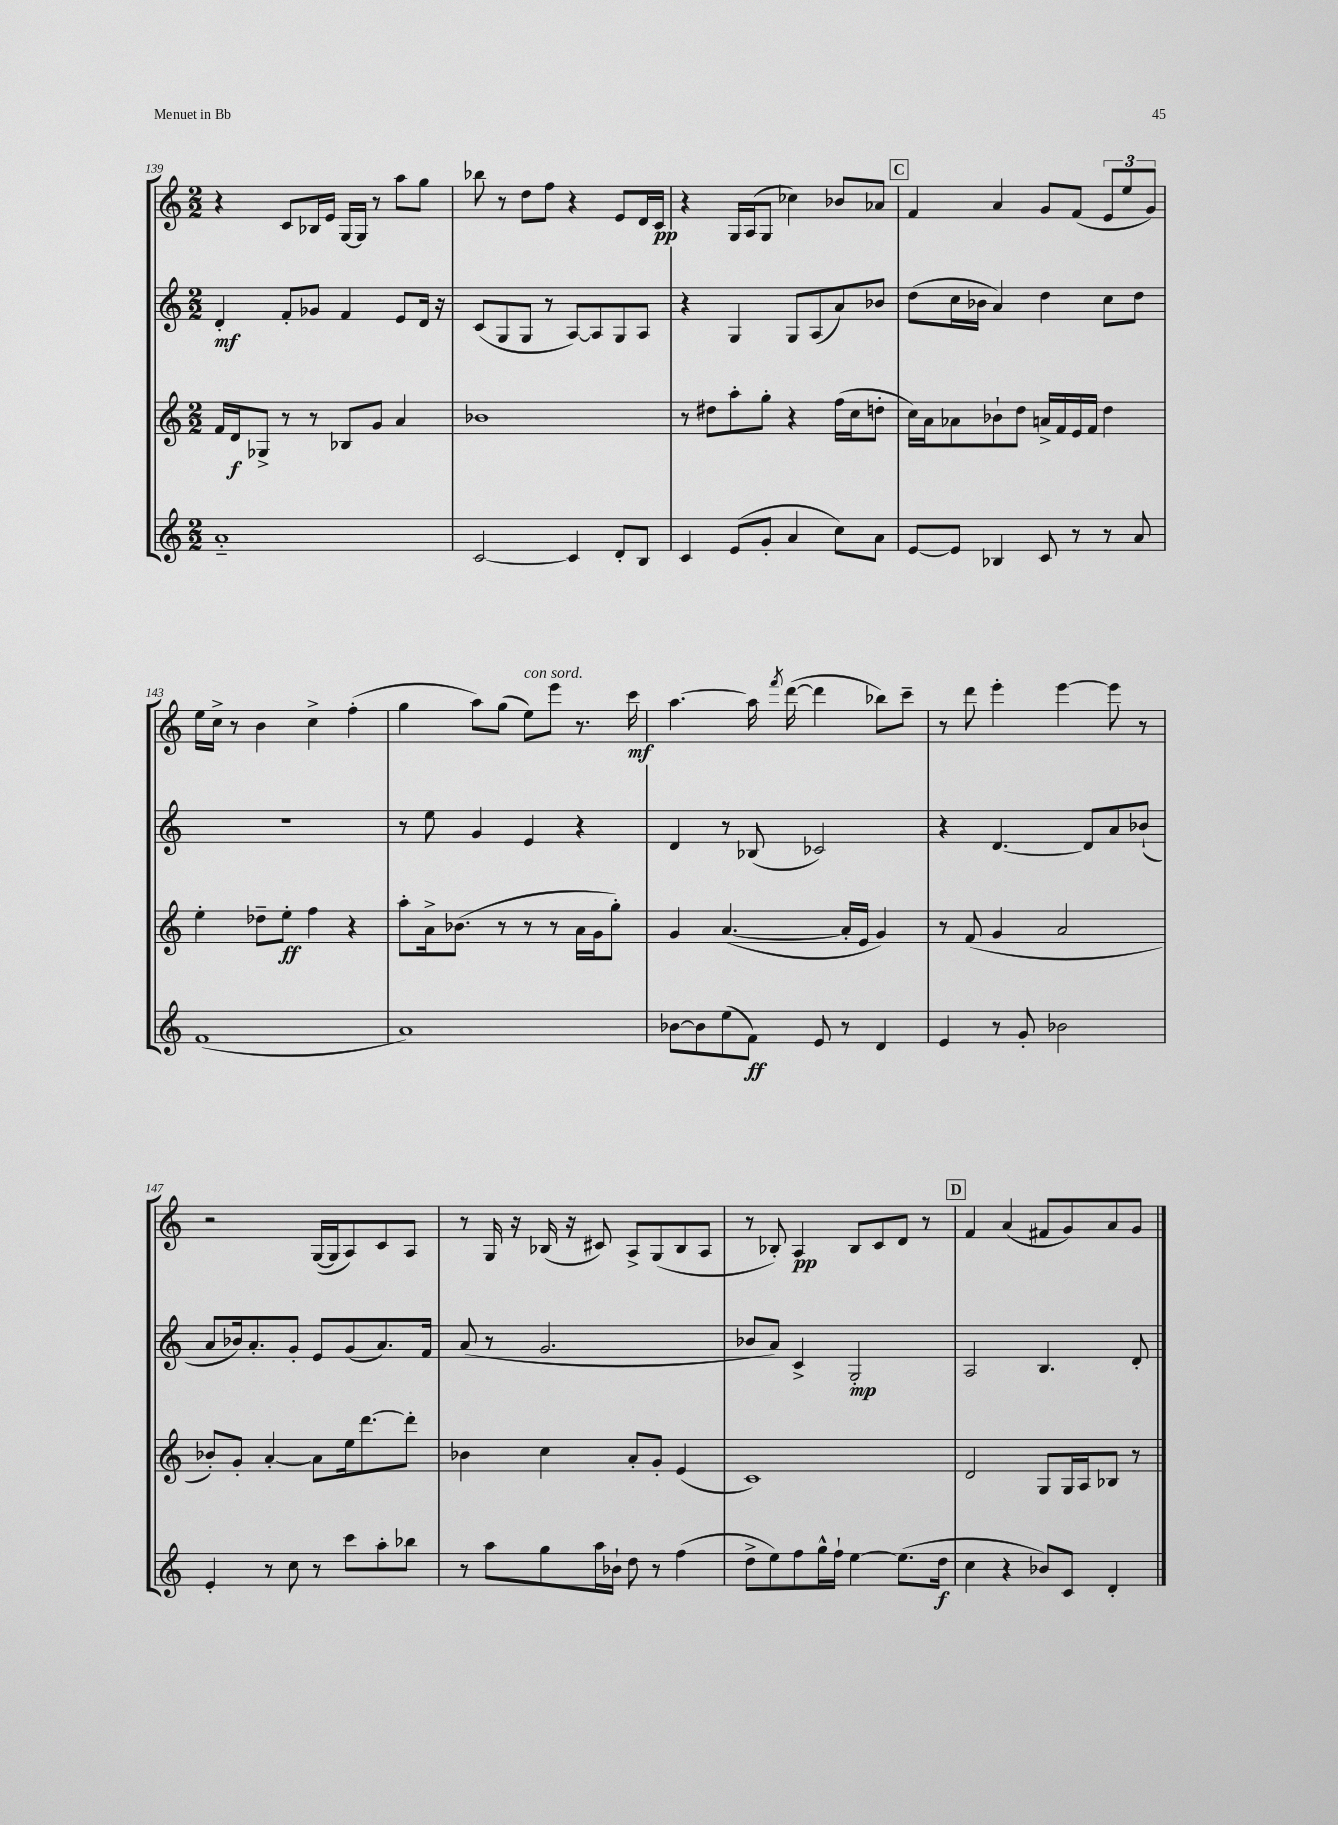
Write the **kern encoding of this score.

**kern	**kern	**kern	**kern
*staff4	*staff3	*staff2	*staff1
*clefG2	*clefG2	*clefG2	*clefG2
*k[]	*k[]	*k[]	*k[]
*M2/2	*M2/2	*M2/2	*M2/2
1a'~	16f	4d'	4r
.	16d	.	.
.	8G-^	.	.
.	8r	8f'	8c
.	8r	8g-	16B-
.	.	.	16e
.	8B-	4f	[16G
.	.	.	16G]
.	8g	.	8r
.	4a	8e	8aa
.	.	16d	8gg
.	.	16r	.
=	=	=	=
[2c	1b-	(8c	8bb-
.	.	8G	8r
.	.	8G	8dd
.	.	8r	8ff
4c]	.	[8A)	4r
.	.	8A]	.
8d'	.	8G	8e
8B	.	8A	16d
.	.	.	16c
=	=	=	=
4c	8r	4r	4r
.	8dd#	.	.
(8e	8aa'	4G	16G
.	.	.	(16A
8g'	8gg'	.	8G
4a	4r	8G	4cc-)
.	.	(8A	.
8cc)	(16ff	8a)	8b-
.	16cc	.	.
8a	8dd'	8b-	8a-
=	=	=	=
[8e	16cc)	(8dd	4f
.	16a	.	.
8e]	8a-	16cc	.
.	.	16b-	.
4B-	8b-`	4a)	4a
.	8dd	.	.
8c	16a^	4dd	8g
.	16f	.	.
8r	16e	.	(8f
.	16f	.	.
8r	4dd	8cc	12e
.	.	.	12ee
8a	.	8dd	.
.	.	.	12g)
=	=	=	=
(1f	4ee'	1r	16ee
.	.	.	16cc^
.	.	.	8r
.	8dd-~	.	4b
.	8ee'	.	.
.	4ff	.	4cc^
.	4r	.	(4ff'
=	=	=	=
1a)	8aa'	8r	4gg
.	16a^	8ee	.
.	(8.b-	.	.
.	.	4g	8aa)
.	8r	.	(8gg
.	8r	4e	8ee)
.	8r	.	8eee
.	16a	4r	8.r
.	16g	.	.
.	8gg')	.	.
.	.	.	16ccc
=	=	=	=
[8b-	4g	4d	[4.aa
8b-]	.	.	.
(8ee	([4.a	8r	.
8f)	.	(8B-	16aa]
.	.	.	8qfff
.	.	.	([16ddd
8e	.	2c-)	4ddd]
8r	16a']	.	.
.	16e	.	.
4d	4g)	.	8bb-)
.	.	.	8ccc~
=	=	=	=
4e	8r	4r	8r
.	(8f	.	8ddd
8r	4g	[4.d	4eee'
8g'	.	.	.
2b-	2a	.	[4eee
.	.	8d]	.
.	.	8a	8eee]
.	.	(8b-`	8r
=	=	=	=
4e'	8b-')	8a	2r
.	8g'	16b-)	.
.	.	8.a'	.
8r	[4a'	.	.
8cc	.	8g'	.
8r	8a]	8e	([16G
.	.	.	16G]
8ccc	16ee	(8g	8A)
.	[8.ddd	.	.
8aa'	.	8.a)	8c
8bb-	8ddd']	.	8A
.	.	16f	.
=	=	=	=
8r	4b-	(8a	8r
8aa	.	8r	16G
.	.	.	16r
8gg	4cc	2.g	(16B-
.	.	.	16r
16aa	.	.	8c#)
16b-`	.	.	.
8dd	8a'	.	8A^
8r	8g'	.	(8G
(4ff	(4e	.	8B-
.	.	.	8A
=	=	=	=
8dd^	1c)	8b-	8r
8ee)	.	8a)	8B-')
8ff	.	4c^	4A
16gg^^	.	.	.
16ff`	.	.	.
[4ee	.	2G'	8B-
.	.	.	8c
(8.ee]	.	.	8d
.	.	.	8r
16dd	.	.	.
=	=	=	=
4cc	2d	2A	4f
4r	.	.	(4a
8b-)	8G	4.B	8f#
8c	16G	.	8g)
.	16A	.	.
4d'	8B-	.	8a
.	8r	8d'	8g
==	==	==	==
*-	*-	*-	*-
